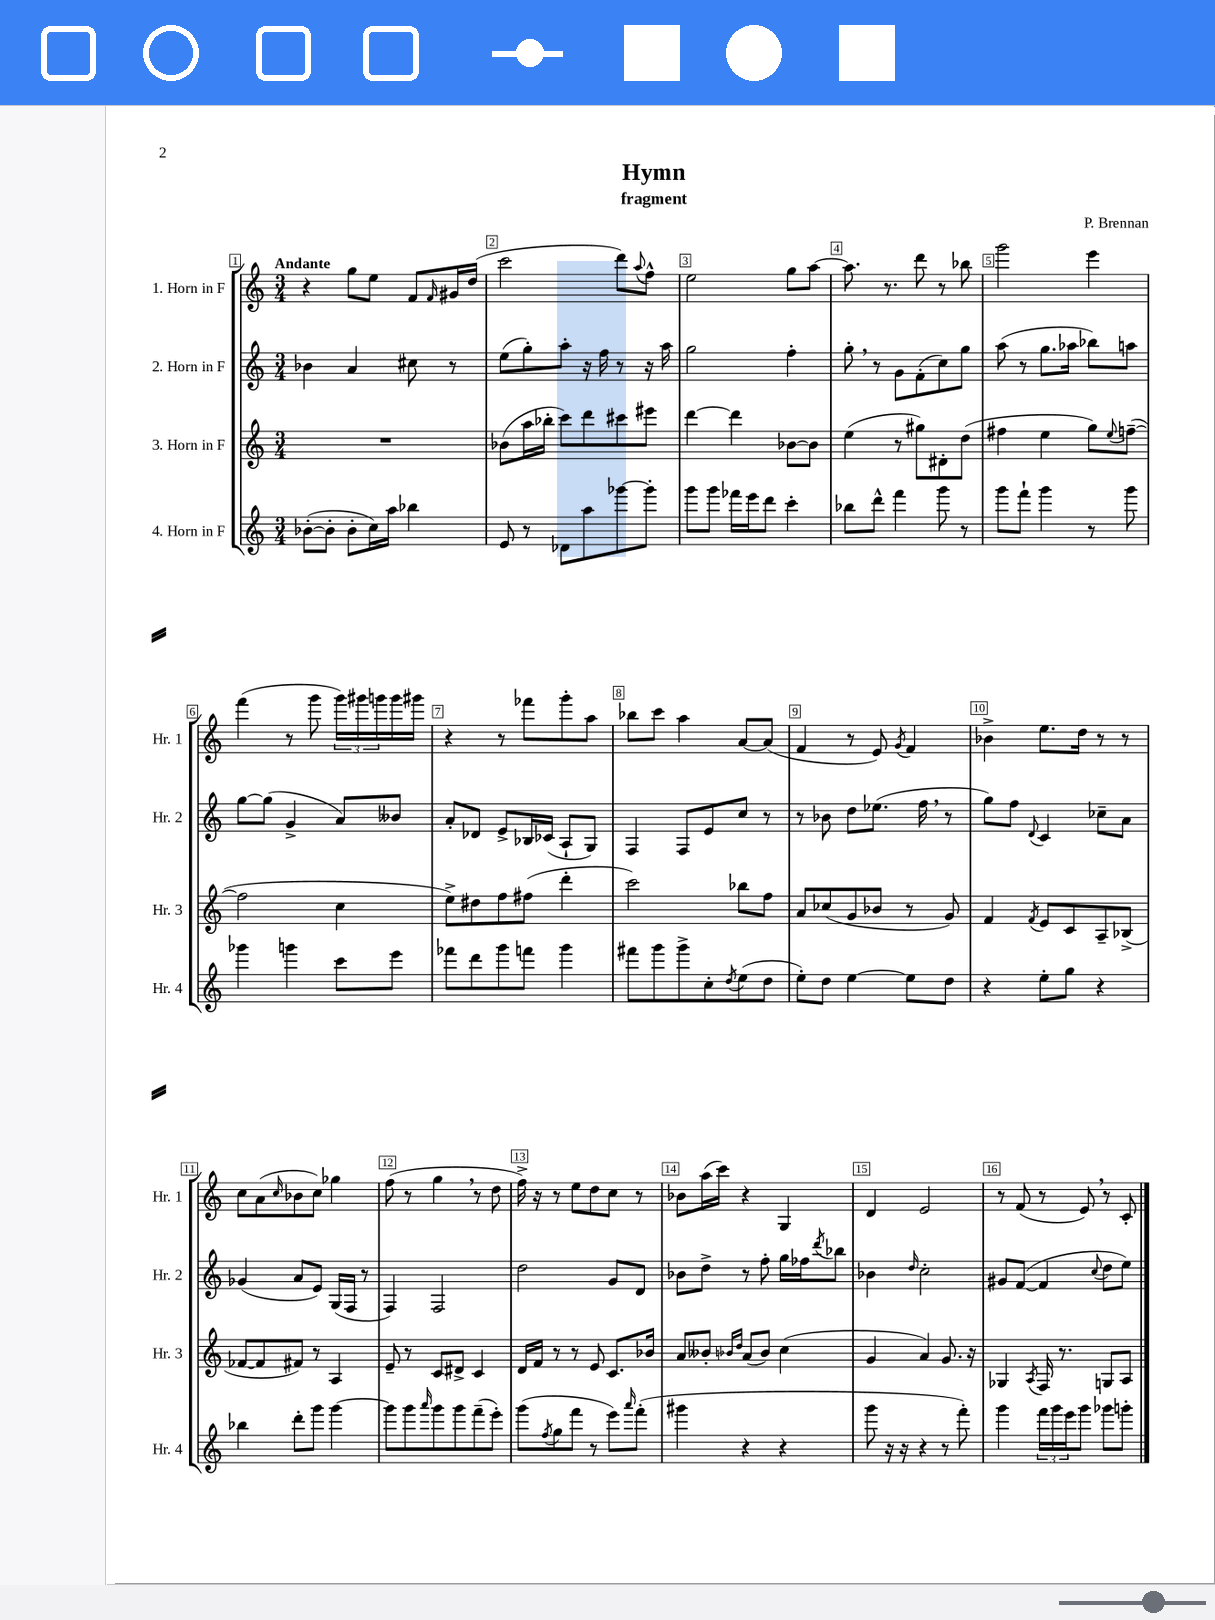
\header { title = "Hymn" composer = "P. Brennan" subtitle = "fragment" }
<<
\new StaffGroup <<
\new Staff = "s0" \with { instrumentName = "1. Horn in F" shortInstrumentName = "Hr. 1" } {
    \clef treble \key c \major \numericTimeSignature \time 3/4 \tempo "Andante"
    r4 g''8 e''8 f'8 \grace { f'16 } gis'16 d''16( |
    c'''2 d'''8) \appoggiatura { a''8 } f''8-^ |
    e''2 g''8 a''8~ |
    a''8. r8. d'''8 r8 bes''8 |
    g'''2 e'''4 |
    f'''4( r8 g'''8 \tuplet 3/2 { g'''16) gis'''16 g'''16 } g'''16 gis'''16 |
    r4 r8 fes'''8 g'''8-. a''8 |
    bes''8 c'''8 a''4 a'8~ a'8( |
    f'4 r8 e'8) \acciaccatura { g'8 } f'4 |
    bes'4-> e''8. d''16 r8 r8 |
    c''8 a'8( \grace { c''16 } bes'8 c''8) ges''4 |
    f''8( r8 g''4 \breathe r8 d''8 |
    f''16->) r16 r8 e''8 d''8 c''8 r8 |
    bes'8 a''16( c'''16) r4 g4 |
    d'4 e'2 |
    r8 f'8( r8 e'8) \breathe r8 c'8-. \bar "|." |
}
\new Staff = "s1" \with { instrumentName = "2. Horn in F" shortInstrumentName = "Hr. 2" } {
    \clef treble \key c \major \numericTimeSignature \time 3/4
    bes'4 a'4 cis''8 r8 |
    e''8( g''8-.) a''8-. r16 f''16 r8 r16 a''16 |
    g''2 f''4-. |
    g''8-. \breathe r8 g'8 f'8-.( c''8) g''8 |
    a''8( r8 g''8. aes''16 bes''8) a''8 |
    g''8~ g''8( g'4-> a'8) beses'8 |
    a'8-. des'8 e'8-> bes16 ces'16( a8-! g8) |
    f4 f8 e'8 c''8 r8 |
    r8 bes'8 d''8 ees''8.( f''16 \breathe r8 |
    g''8) f''8 \appoggiatura { d'8 } c'4 ces''8-- a'8 |
    ges'4( a'8 e'8) g16( f16 r8 |
    f4) f2 |
    d''2 g'8 d'8 |
    bes'8 d''8-> r8 f''8-. g''16 fes''16 \acciaccatura { d'''8 } bes''8 |
    bes'4 \grace { d''16 } c''2-. |
    gis'8 f'8~( f'4 \appoggiatura { c''8 } d''8 e''8) \bar "|." |
}
\new Staff = "s2" \with { instrumentName = "3. Horn in F" shortInstrumentName = "Hr. 3" } {
    \clef treble \key c \major \numericTimeSignature \time 3/4
    R2. |
    bes'8( a''16 bes''16-. c'''8) d'''8 cis'''8 eis'''8 |
    d'''4~ d'''4 bes'8~ bes'8 |
    e''4( r8 gis''8) dis'8-. d''8( |
    fis''4 e''4 g''8) \appoggiatura { e''8 } f''8~--( |
    f''2 c''4 |
    e''8->) dis''8 f''8 fis''8( d'''4-. |
    c'''2) bes''8 f''8 |
    a'8 ces''8( g'8 bes'8 r8 g'8) |
    f'4 \acciaccatura { f'8 } e'8 c'8 a8-- bes8->( |
    fes'8~ fes'8 fis'8) r8 a4 |
    e'8-- r8 c'8 dis'8-> c'4 |
    d'16 f'16 r8 r8 e'8 c'8. bes'16 |
    a'8 beses'8-. \grace { bes'16 d''16 } a'8( bes'8) c''4( |
    g'4 a'4) g'8. r16 |
    ges4 \acciaccatura { a8 } f16 r8. g8 a8 \bar "|." |
}
\new Staff = "s3" \with { instrumentName = "4. Horn in F" shortInstrumentName = "Hr. 4" } {
    \clef treble \key c \major \numericTimeSignature \time 3/4
    bes'8~-.( bes'8-. bes'8-. c''16) a''16 bes''4 |
    e'8 r8 des'8 a''8 ges'''8~ ges'''8-. |
    g'''8 g'''8 fes'''16 e'''16 d'''8 c'''4-. |
    bes''8 d'''8-^ f'''4 g'''8 r8 |
    g'''8 f'''8-! g'''4 r8 g'''8 |
    ges'''4 g'''4 c'''8 e'''8 |
    fes'''8 d'''8 g'''8 f'''8 g'''4 |
    fis'''8 g'''8 g'''8-> c''8-. \acciaccatura { d''8 } e''8( d''8 |
    e''8-.) d''8 e''4~ e''8 d''8 |
    r4 e''8-. g''8 r4 |
    bes''4 d'''8-. g'''8 g'''4~ |
    g'''8 g'''8 \grace { a'''16 } g'''8 g'''8 f'''8--( e'''8-.) |
    g'''8( \acciaccatura { f''8 } g''8 f'''8 r8 e'''8) \grace { a'''16 } f'''8-.( |
    gis'''4 r4 r4 |
    g'''8 r16 r16 r4 r8 f'''8-.) |
    g'''4 \tuplet 3/2 { f'''16 g'''16 e'''16 } g'''8 ges'''8 g'''8-. \bar "|." |
}
>>
>>
\layout { \context { \Score \override BarNumber.break-visibility = ##(#f #t #t) barNumberVisibility = #all-bar-numbers-visible \override BarNumber.stencil = #(make-stencil-boxer 0.1 0.3 ly:text-interface::print) } }
